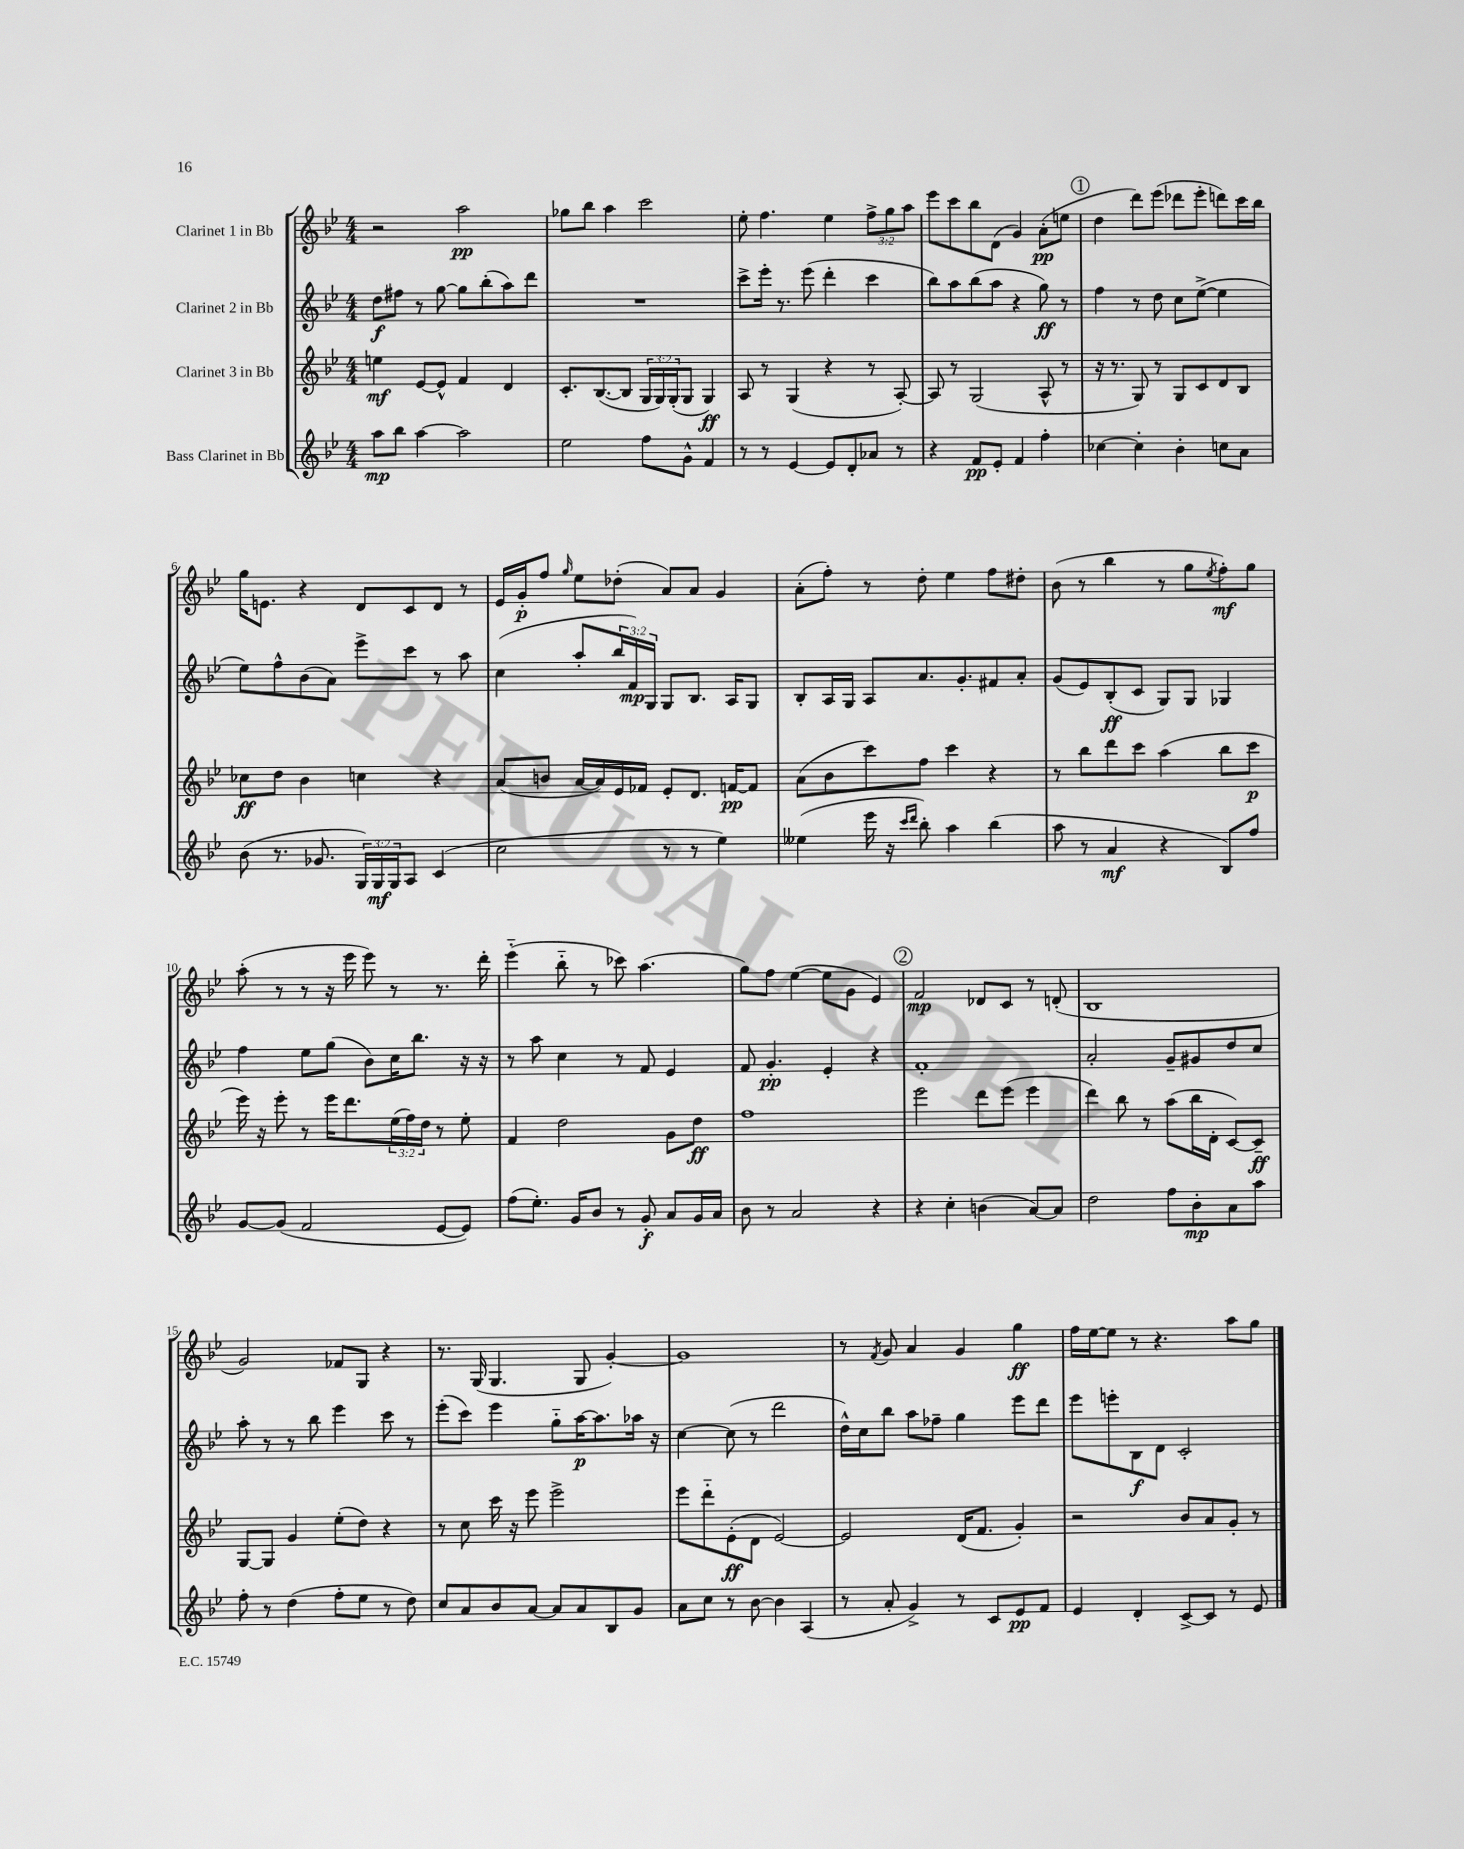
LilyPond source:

<<
\new StaffGroup <<
\new Staff = "s0" \with { instrumentName = "Clarinet 1 in Bb" } {
    \clef treble \key bes \major \numericTimeSignature \time 4/4 \override Staff.TupletNumber.text = #tuplet-number::calc-fraction-text
    r2 a''2\pp |
    ges''8 bes''8 a''4 c'''2 |
    ees''8-. f''4. ees''4 \tuplet 3/2 { f''8-> g''8 a''8 } |
    ees'''8 c'''8 bes''8 d'8( g'4) a'8-.\pp( e''8 |
    \mark \markup { \circle "1" } d''4 d'''8) ees'''8( des'''8 ees'''8-. d'''8) c'''16 bes''16 |
    g''16 e'8. r4 d'8 c'8 d'8 r8 |
    ees'16 g'16-.\p f''8 \grace { g''16 } ees''8 des''8-.( a'8) a'8 g'4 |
    a'8-.( f''8-.) r8 d''8-. ees''4 f''8 dis''8-. |
    bes'8( r8 bes''4 r8 g''8 \acciaccatura { ees''8 } f''8-.\mf) g''8 |
    a''8-.( r8 r8 r16 ees'''16 ees'''8) r8 r8. d'''16-. |
    ees'''4-_( bes''8-_ r8 ces'''8) a''4.( |
    g''8) f''8 ees''4~( ees''8 g'8 ees'4) |
    \mark \markup { \circle "2" } f'2\mp des'8 c'8 r8 d'8-.( |
    bes1 |
    g'2) fes'8 g8 r4 |
    r8. g16( g4. g8 g'4~-.) |
    g'1 |
    r8 \acciaccatura { f'8 } g'8 a'4 g'4 g''4\ff |
    f''16 ees''16~ ees''8 r8 r4. a''8 g''8 \bar "|." |
}
\new Staff = "s1" \with { instrumentName = "Clarinet 2 in Bb" } {
    \clef treble \key bes \major \numericTimeSignature \time 4/4 \override Staff.TupletNumber.text = #tuplet-number::calc-fraction-text
    d''8\f fis''8 r8 g''8~ g''8 bes''8-.( a''8) d'''8 |
    R1 |
    c'''8-> ees'''16-. r8. ees'''8( d'''4-. c'''4 |
    bes''8) a''8 bes''8( a''8 r4 g''8\ff) r8 |
    \mark \markup { \circle "1" } f''4 r8 d''8 c''8 ees''8~->( ees''4 |
    ees''8) f''8-^ bes'8( a'8) ees'''8-> c'''8 r8 a''8 |
    c''4( a''8-. \tuplet 3/2 { bes''16 f'16\mp) g16 } g8 bes8. a16 g8 |
    bes8-. a16 g16 a8 a'8. g'8.-. fis'8 a'8-. |
    g'8( ees'8) bes8-.\ff( c'8 g8) g8 ges4 |
    f''4 ees''8 g''8( bes'8) c''16 bes''8. r16 r16 |
    r8 a''8 c''4 r8 f'8 ees'4 |
    f'8 g'4.-.\pp ees'4-. r4 |
    \mark \markup { \circle "2" } f'1-. |
    a'2-. g'8-- gis'8 d''8 c''8 |
    a''8-. r8 r8 bes''8 ees'''4 c'''8 r8 |
    ees'''8-.( c'''8) ees'''4 g''8-_ a''16~\p a''8. aes''16 r16 |
    c''4~ c''8( r8 d'''2 |
    d''16-^) c''16 bes''8 a''8 fes''8-- g''4 ees'''8 d'''8 |
    ees'''8 e'''8-. bes8\f d'8 c'2-. \bar "|." |
}
\new Staff = "s2" \with { instrumentName = "Clarinet 3 in Bb" } {
    \clef treble \key bes \major \numericTimeSignature \time 4/4 \override Staff.TupletNumber.text = #tuplet-number::calc-fraction-text
    e''4\mf ees'8~ ees'8-^ f'4 d'4 |
    c'8.-. bes8.~( bes8 \tuplet 3/2 { g16 g16) g16-.( } g8 g4\ff) |
    a8 r8 g4( r4 r8 a8~-.) |
    a8 r8 g2( a8-^ r8 |
    \mark \markup { \circle "1" } r16 r8. g8) r8 g8 c'8 d'8 bes8 |
    ces''8\ff d''8 bes'4 c''4 r4 |
    a'8( b'8 a'16~ a'16) ees'16 fes'16 ees'8-. d'8. f'16~\pp f'8 |
    a'8( bes'8 c'''8) f''8 c'''4 r4 |
    r8 bes''8 d'''8 c'''8 a''4( bes''8 c'''8\p |
    ees'''16) r16 ees'''8-. r8 ees'''16 d'''8. \tuplet 3/2 { ees''16( f''16) d''16 } r8 ees''8-. |
    f'4 d''2 g'8 d''8\ff |
    f''1 |
    \mark \markup { \circle "2" } ees'''2 d'''8 ees'''8( ees'''4 |
    d'''4) bes''8 r8 a''8( bes''16 d'16-. c'8~) c'8--\ff |
    g8~ g8 g'4 ees''8-.( d''8) r4 |
    r8 c''8 c'''16 r16 ees'''8 ees'''2-> |
    ees'''8 d'''8-_ ees'8-.\ff( d'8 ees'2~) |
    ees'2 d'16( f'8. g'4-.) |
    r2 bes'8 a'8 g'8-. r8 \bar "|." |
}
\new Staff = "s3" \with { instrumentName = "Bass Clarinet in Bb" } {
    \clef treble \key bes \major \numericTimeSignature \time 4/4 \override Staff.TupletNumber.text = #tuplet-number::calc-fraction-text
    a''8\mp bes''8 a''4~ a''2 |
    ees''2 f''8 g'8-^ f'4 |
    r8 r8 ees'4~ ees'8 d'8-. aes'8 r8 |
    r4 f'8\pp ees'8-. f'4 f''4-. |
    \mark \markup { \circle "1" } ces''4~ ces''4-. bes'4-. c''8 a'8 |
    bes'8( r8. ges'8. \tuplet 3/2 { g16) g16\mf g16 } a8 c'4( |
    c''2 r8 r8 ees''4) |
    eeses''4( ees'''16 r16 \grace { c'''16 d'''16 } bes''8-.) a''4 bes''4( |
    a''8 r8 a'4\mf r4 bes8) f''8 |
    g'8~ g'8( f'2 ees'8~ ees'8) |
    f''8( ees''8.-.) g'16 bes'8 r8 g'8-.\f a'8 g'16 a'16 |
    bes'8 r8 a'2 r4 |
    \mark \markup { \circle "2" } r4 c''4-. b'4( a'8~) a'8 |
    d''2 f''8 bes'8-.\mp a'8 a''8 |
    f''8-. r8 d''4( f''8-. ees''8 r8 d''8) |
    c''8 a'8 bes'8 a'8~ a'8 a'8 bes8 g'8 |
    a'8 c''8 r8 bes'8~ bes'4 a4( |
    r8 a'8-. g'4->) r8 c'8 ees'8\pp f'8 |
    ees'4 d'4-. c'8~-> c'8 r8 ees'8 \bar "|." |
}
>>
>>
